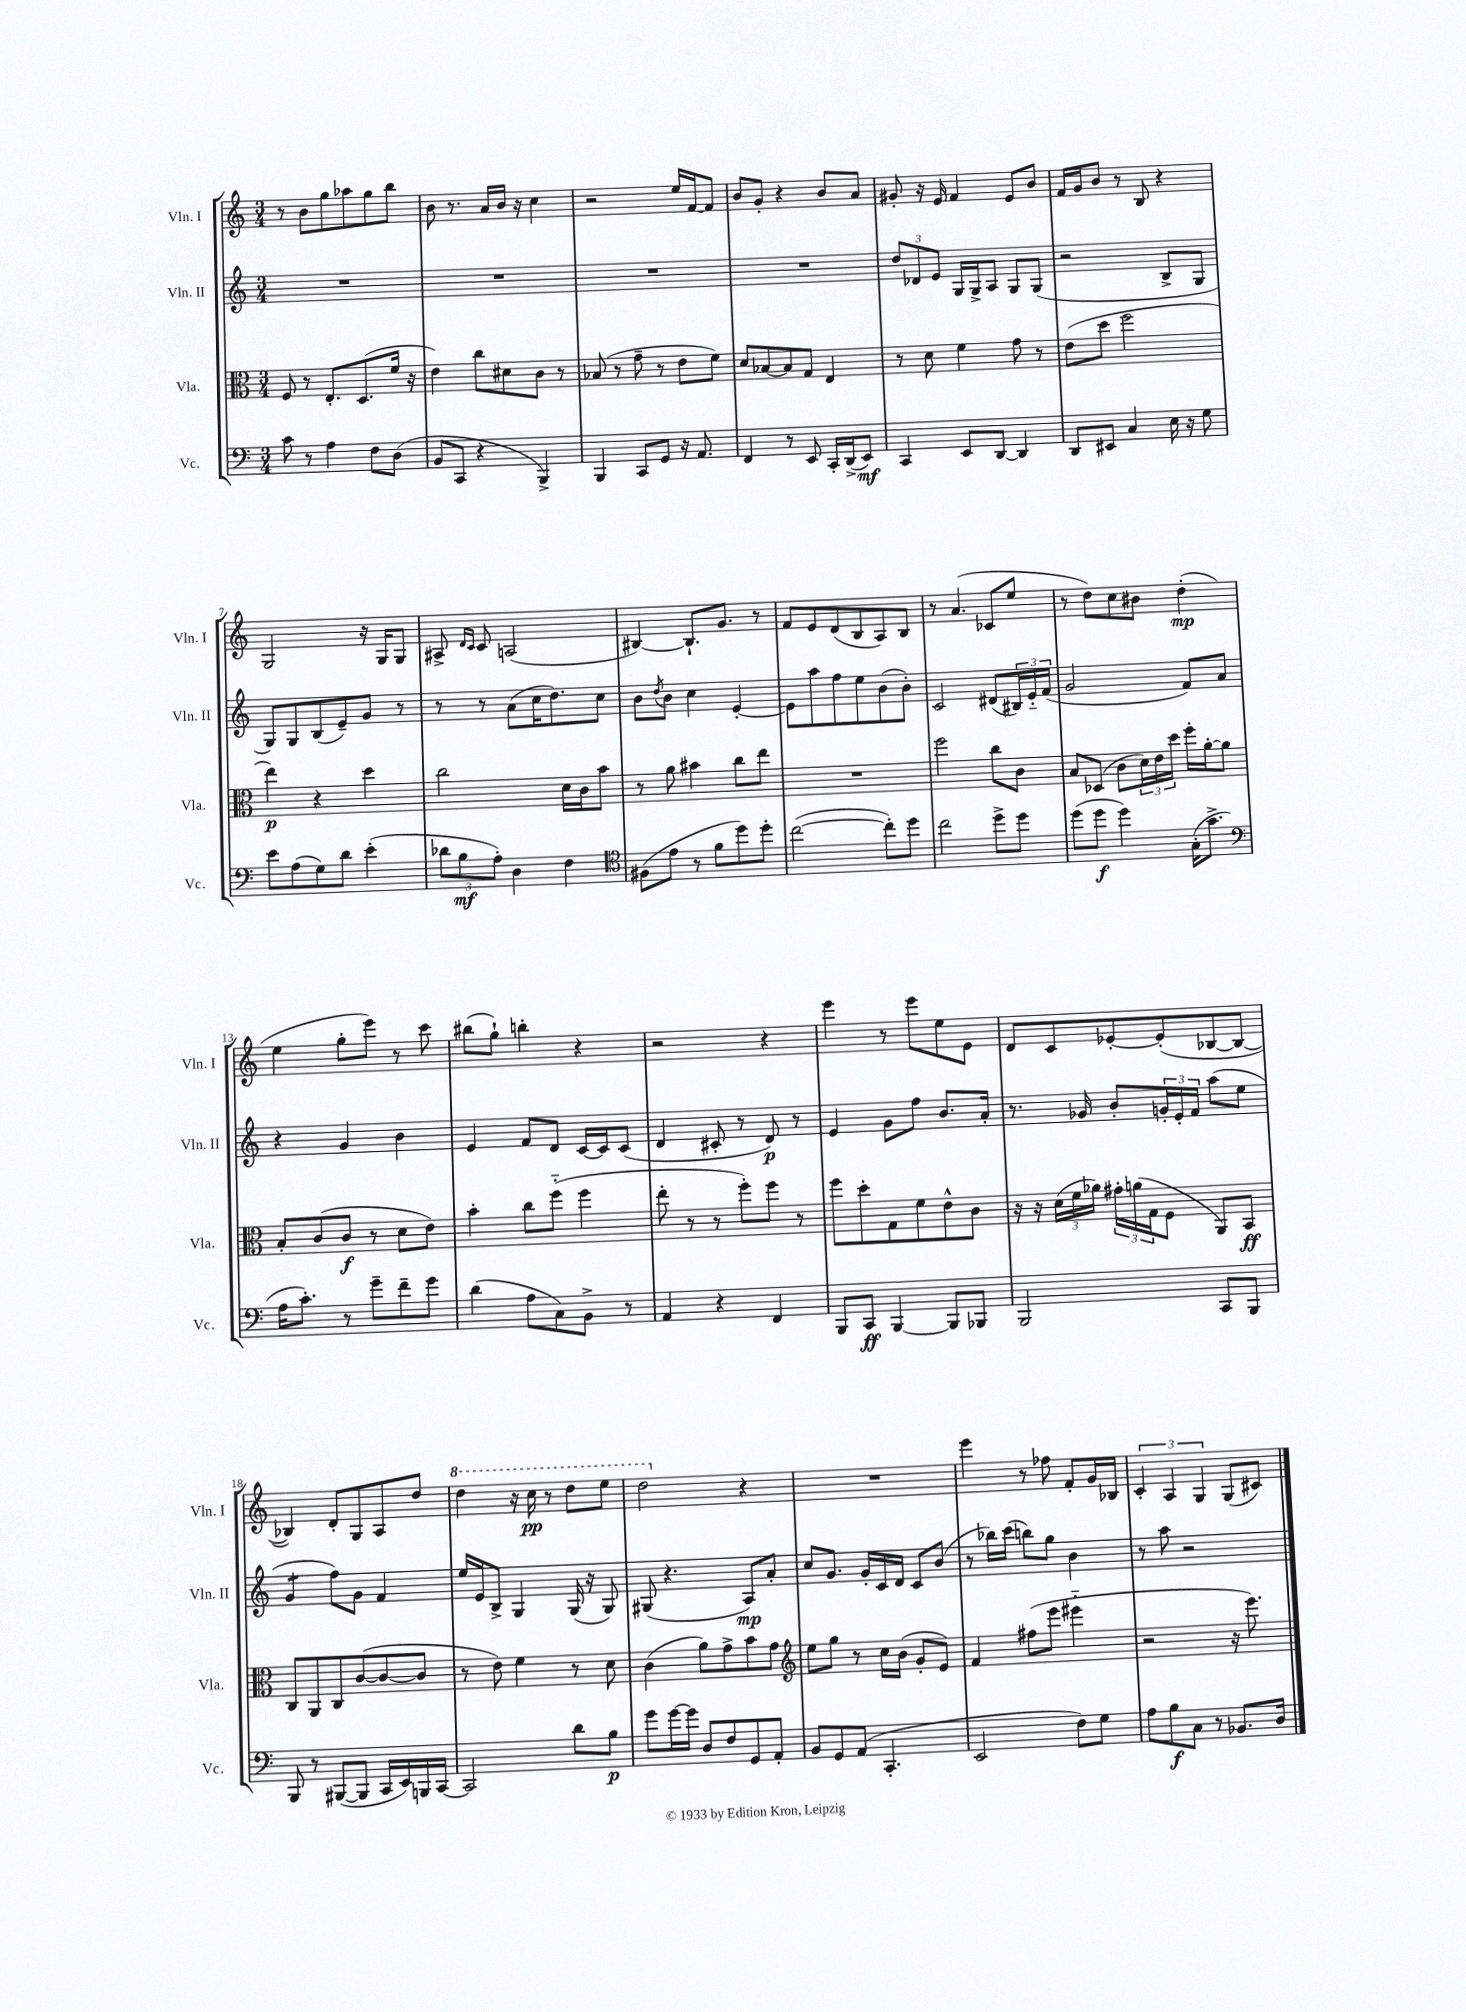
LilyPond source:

<<
\new StaffGroup <<
\new Staff = "s0" \with { instrumentName = "Vln. I" shortInstrumentName = "Vln. I" } {
    \clef treble \key c \major \numericTimeSignature \time 3/4
    r8 b'8 g''8 aes''8 g''8 b''8 |
    b'8 r8. a'16 b'16 r16 c''4 |
    r2 e''16 f'16~ f'8 |
    b'8 g'8-. r4 b'8 a'8 |
    gis'8-. r16 e'16 f'4 e'8 b'8 |
    f'16 g'16 b'8 r8 b8 r4 |
    g2 r16 g16 g8 |
    ais8-> \grace { d'16 c'16 } c'8 a2( |
    bis4~) bis8.-! g'8. r8 |
    f'8 e'8 d'8( b8 a8) b8 |
    r8 a'4.( ces'8 e''8 |
    r8 d''8) c''8 bis'8 d''4-.\mp( |
    e''4 g''8-. e'''8) r8 c'''8 |
    bis''8( g''8-!) b''4-. r4 |
    r2 r4 |
    e'''4 r8 e'''8 e''8 e'8 |
    d'8 c'8 ees'8~-. ees'8-.( bes8~ bes8~ |
    bes4) d'8-. g8 a8 d''8 |
    \ottava #1 d'''4 r16 c'''16\pp r8 d'''8 e'''8 |
    d'''2 \ottava #0 r4 |
    R2. |
    e'''4 r8 fes''8 f'8-. g'16 bes16 |
    \tuplet 3/2 { c'4-. a4 g4 } g8( cis'8) \bar "|." |
}
\new Staff = "s1" \with { instrumentName = "Vln. II" shortInstrumentName = "Vln. II" } {
    \clef treble \key c \major \numericTimeSignature \time 3/4
    R2. |
    R2. |
    R2. |
    R2. |
    \tuplet 3/2 { d''8 des'8 e'8 } g16 g16-> a8 g8 g8( |
    r2 b8-> g8 |
    g8) g8 b8( e'8--) g'8 r8 |
    r8 r8 a'8( c''16 d''8.) c''8 |
    b'8 \acciaccatura { d''8 } b'8 c''4 e'4~-. |
    e'8 a''8 f''8 e''8 b'8( b'8-.) |
    c'2 dis'8( \tuplet 3/2 { bis16) e'16-_ f'16( } |
    g'2 f'8) a'8 |
    r4 g'4 b'4 |
    e'4 f'8 d'8 c'16~ c'16 c'8( |
    d'4 cis'8-. r8 d'8\p) r8 |
    e'4 g'8 f''8 b'8. a'16-. |
    r8. ges'16 b'8-. \tuplet 3/2 { g'16-. e'16-. f'16 } a''8( e''8 |
    g'4:8 f''8) g'8 f'4 |
    e''16 e'16 b8-> g4 g16( r16 g8) |
    gis8( r4. a8\mp) a'8-. |
    c''8 g'8. g'16-. c'16 d'16 c'8 b'8( |
    r8 bes''16) c'''16( b''8) g''8 b'4 |
    r8 a''8 r2 \bar "|." |
}
\new Staff = "s2" \with { instrumentName = "Vla." shortInstrumentName = "Vla." } {
    \clef alto \key c \major \numericTimeSignature \time 3/4
    f8 r8 e8.-. d8.( f'16 r16 |
    e'4) c''8 dis'8 c'8 r8 |
    bes8( r8 g'8-- r8 e'8 f'8) |
    d'8 bes8~ bes8 g8 e4 |
    r8 d'8 f'4 g'8 r8 |
    e'8( d''8 f''2 |
    e''4\p) r4 d''4 |
    c''2 d'16 c'16 b'8 |
    r8 a'8 bis'4 c''8 e''8 |
    R2. |
    f''2 c''8 c'8 |
    b8 des8( c'8 \tuplet 3/2 { d'16) e'16 d''16 } f''16-. a'16~-. a'8 |
    b8-. c'8( c'8\f r8 d'8 e'8) |
    b'4-. c''8 f''8-_( f''4 |
    e''8-. r8 r8 f''8-.) f''8 r8 |
    f''8 d''8-. g8 f'8 e'8-^ c'8 |
    r16 r16 \tuplet 3/2 { d'16( f'16 aes'16) } \tuplet 3/2 { gis'16-. a'16( g16 } f8 a,8) b,8\ff |
    c8 a,8 c8 c'8~( c'8~ c'8 |
    r8 e'8) f'4 r8 d'8 |
    c'4( a'8) g'8-> b'8 g'8 |
    \clef treble e''8 g''8 r8 c''16 b'16( g'8-. e'8) |
    f'4 fis''8( e'''8 eis'''4-_ |
    r2 r16 e'''8.) \bar "|." |
}
\new Staff = "s3" \with { instrumentName = "Vc." shortInstrumentName = "Vc." } {
    \clef bass \key c \major \numericTimeSignature \time 3/4
    c'8 r8 a4 f8 d8( |
    b,8 c,8 r4 b,,4->) |
    b,,4 c,8 g,8 r16 a,8. |
    f,4 r8 e,8 c,16-. d,16->( e,8\mf) |
    c,4 e,8 d,8~ d,4 |
    d,8 eis,8 c4 e16 r16 g8 |
    e'8 a8( g8) d'8 e'4-.( |
    \tuplet 3/2 { des'8 b8\mf a8-.) } d4 f4 |
    \clef tenor fis8( e'8 r8 f'8 d''8) d''8-. |
    c''2~( c''8-.) d''8 |
    c''2 d''8-> d''8 |
    d''8( d''8\f d''4) g16-.( g'8.-> |
    \clef bass a16 c'8.-.) r8 g'8-- f'8-- g'8 |
    d'4( a8 c8) b,8-> r8 |
    a,4 r4 f,4 |
    b,,8 c,8\ff b,,4~ b,,8 bes,,8 |
    b,,2 c,8 b,,8 |
    b,,8 r8 bis,,8~( bis,,8 c,16 e,16) b,,16 c,16~ |
    c,2 d'8 b8\p |
    g'8 g'16~ g'16 d8 f8 g,8 a,8-. |
    b,8 g,8 a,8( c,4.-. |
    e,2 f8) g8 |
    a8 b8\f c8 r8 bes,8. d16 \bar "|." |
}
>>
>>
